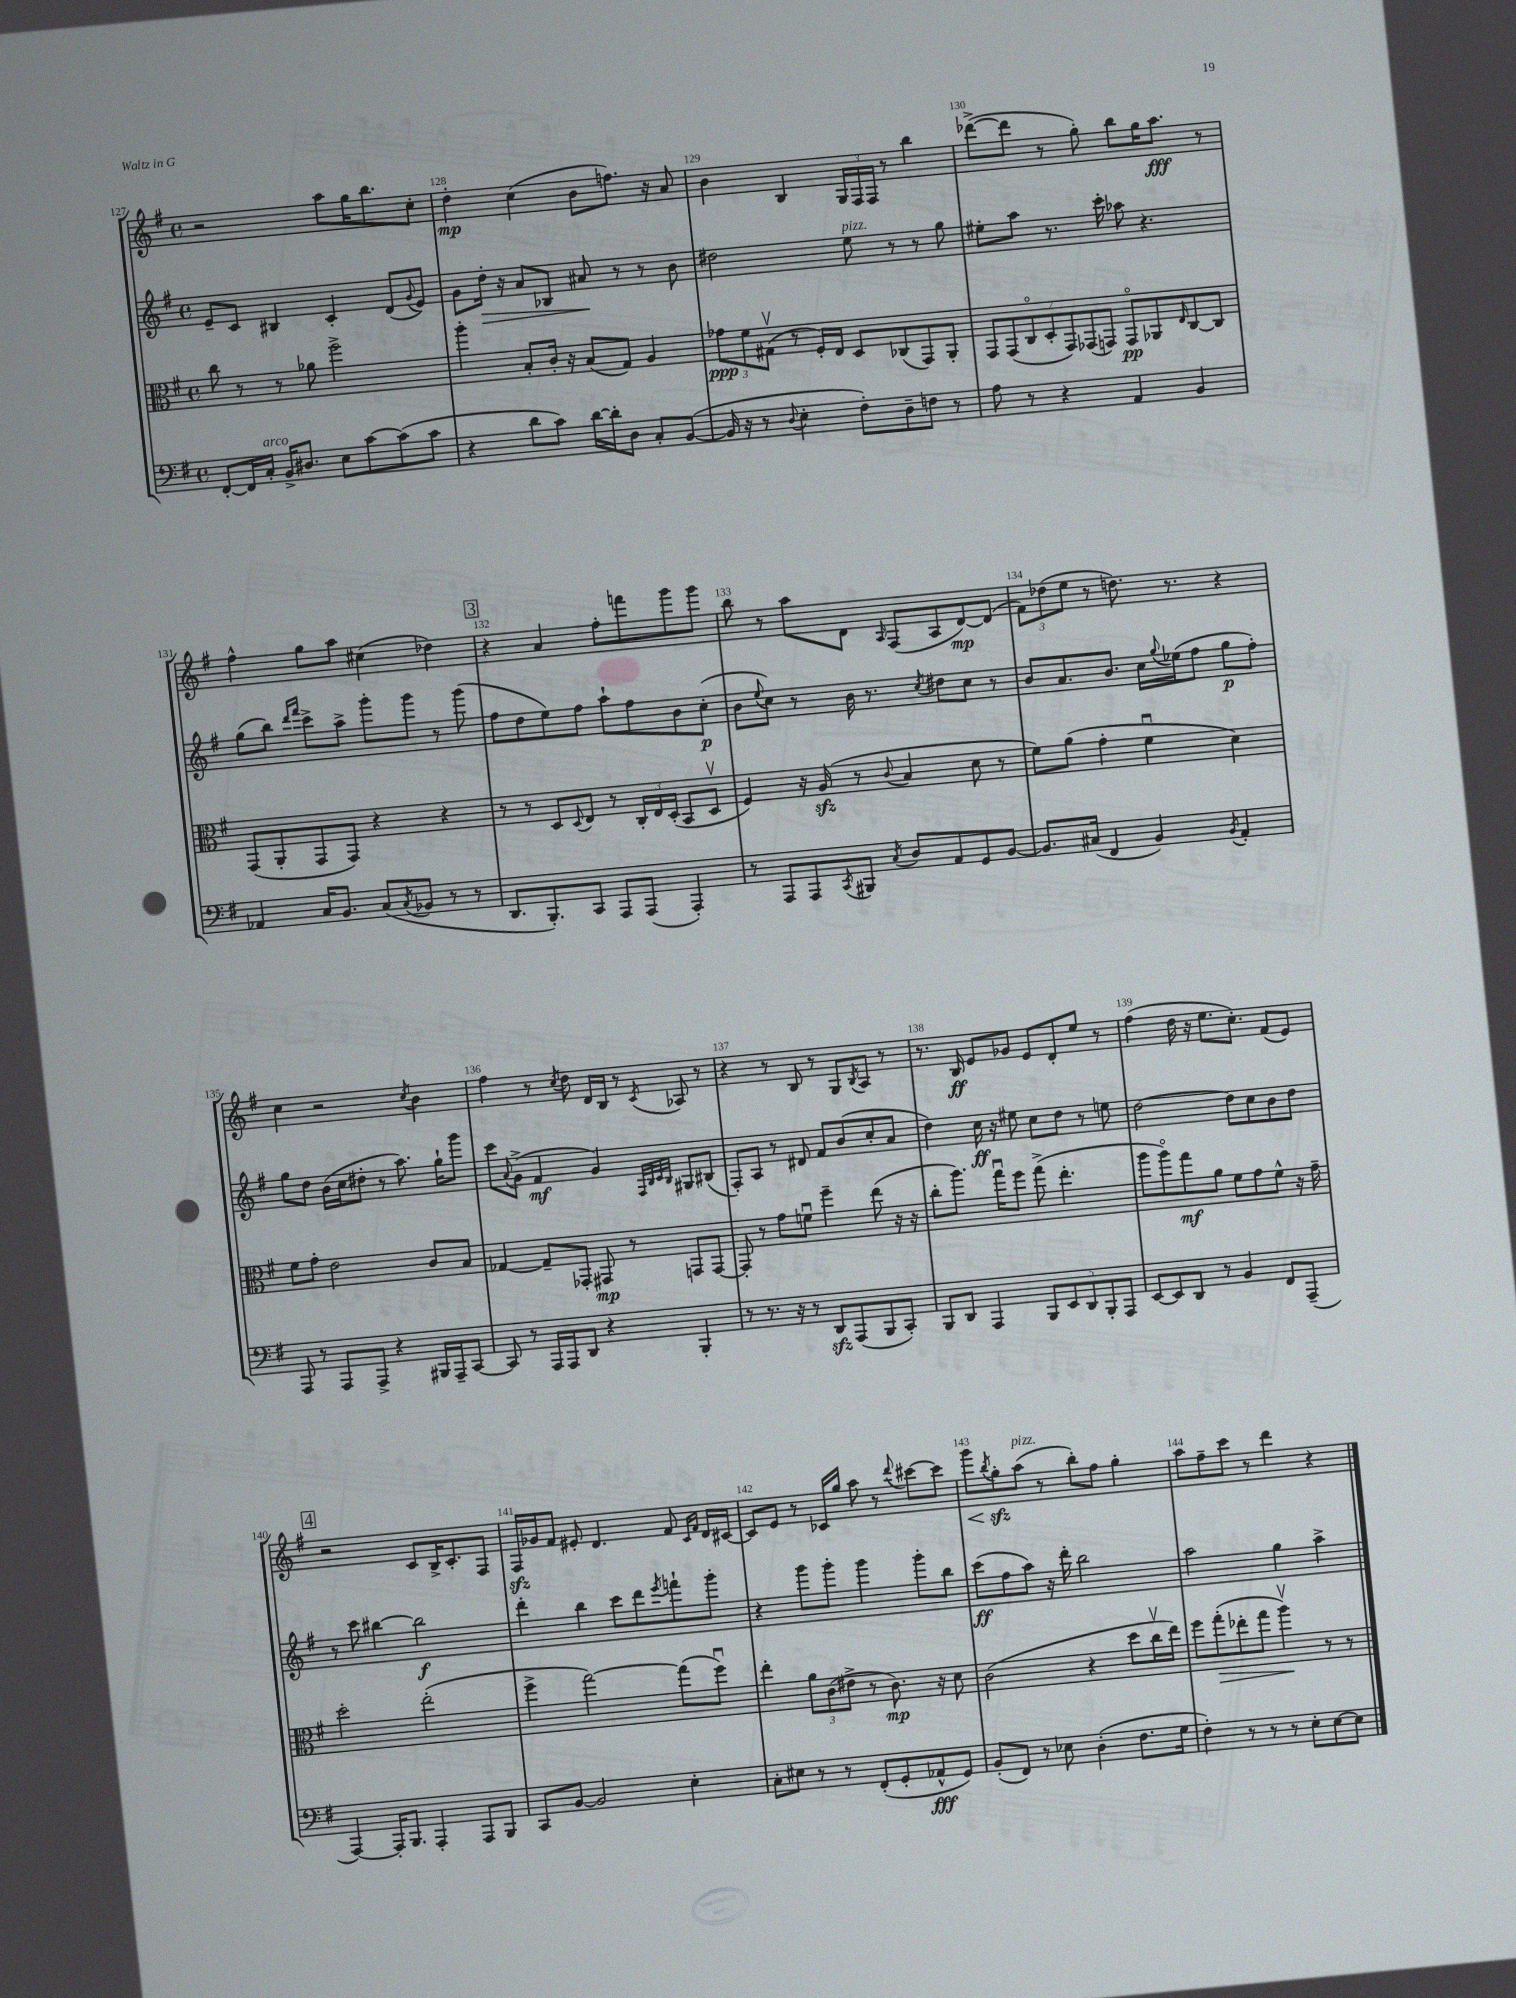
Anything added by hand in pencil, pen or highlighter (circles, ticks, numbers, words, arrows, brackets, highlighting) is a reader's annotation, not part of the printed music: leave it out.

**kern	**kern	**kern	**kern
*staff4	*staff3	*staff2	*staff1
*clefF4	*clefC3	*clefG2	*clefG2
*k[f#]	*k[f#]	*k[f#]	*k[f#]
*M4/4	*M4/4	*M4/4	*M4/4
*met(c)	*met(c)	*met(c)	*met(c)
[8FF#'/L	8cc\	8e~/L	2r
16FF#/]L	8r	8c/J	.
16C'/JJ	.	.	.
16BB^/LK	8r	4B#/	.
8.D#/J	.	.	.
.	8a-\	.	.
8E\L	2ff#^\	4c'/	8aa\L
[8c\	.	.	16gg\K
.	.	.	8.bb\
(8c\]	.	(8d/L	.
.	.	8qqg/	.
8c\J	.	8e/J)	8cc'\J
=	=	=	=
4r	4aa'\	8g\L	4dd'\
.	.	16dd'\Jk	.
.	.	16r	.
8d\L	8B'/L	8a/L	(4cc\
8c\J)	16c'/Jk	8B-/J	.
.	16r	.	.
[16d\LL	(8B/L	8a#/	8b\L
16d'\]J	.	.	.
8D\J	8G/J)	8r	8.ff\J)
8C'/L	4A/	8r	.
.	.	.	16r
([8BB/J	.	8b\	8a/
=	=	=	=
16BB/]	12g-\L	2dd#\	4b\
16r	.	.	.
.	12f#\	.	.
8r	.	.	.
.	(12G#v\J	.	.
8qqD/	.	.	.
4E'\	8r	.	4B/
.	16F#'/LL)	.	.
.	16E/JJ	.	.
8F#'\L)	8D/L	8ee\	24G/LL
.	.	.	24F#/
.	.	.	24F#/JJ
8D~\	(8C-/	8r	8r
8F\J	8GG/)	8r	4bb\
8r	8AA'/J	8gg\	.
=	=	=	=
8A\	14GG/L	8ee#'\L	([8ddd-^\L
.	(14GG/	.	.
8r	.	8aa\J	8ddd-\]J
.	14Co/	.	.
.	14D'/	.	.
4r	.	8.r	8r
.	14GG/)	.	.
.	(14GG-/	.	.
.	.	.	8gg'\)
.	14GG/J)	.	.
.	.	16ccc'\	.
4AA/	8GGo/L	8aa-\	8bb\L
.	8AA-/	4.r	16gg\K
.	.	.	8.aa\J
.	16qqE/	.	.
4BB/	[8C/	.	.
.	8C/]J	.	8r
=	=	=	=
4AA-/	(8GG/L	(8gg\L	4ff#^^\
.	8AA'/	8bb\J)	.
.	.	16qqddd/LL	.
.	.	16qqfff#/JJ	.
16C/LK	8GG/	8ccc^\L	8gg\L
8.BB/J	.	.	.
.	8GG/J)	8aa^\J	8aa\J
(8C/L	4r	8ggg'\L	(4cc#\
8qC/	.	.	.
8BB-/J	.	8ggg\J	.
8r	4r	8r	4dd-\)
8r	.	(8ggg\	.
=	=	=	=
8.DD/L	8r	8ff#\L	4r
.	8r	8dd\	.
8.BBB'/)	.	.	.
.	8D/L	8ee\)	4a/
.	8qqD/	.	.
8CC/J	8E/J	8ff#\J	.
8AAA/L	8r	8aa`\L	8ff#'\L
(8AAA/J	24C'/LL	8ff#\	8fff\
.	24E/	.	.
.	(24D'/JJ	.	.
4AAA'/)	8BB/L	8b\	8ggg\
.	8Dv/J	(8cc'\J	8ggg\J
=	=	=	=
8r	4F#/)	8b\L	8bb\
.	.	8qqee/	.
8AAA/L	.	8cc\J)	8r
8AAA/	16r	8r	8aa\L
.	(16A/	.	.
8qCC/	.	.	.
8BBB#/J	8r	16b\	8d\J
.	.	8.r	.
8qC/	8qqc/	.	16qqA/
8D/L	4B/	.	(8F#/L
.	.	8qcc/	.
8AA/	.	8dd#\L	8A/
8GG/	8d\	8cc\J	[8d/)
[8BB/J	8r	8r	(8d/]J
=	=	=	=
8.BB/]L	8f#\L)	8b/L	12f#\L)
.	.	.	(12dd-\
.	(8a\J	8.a/	.
.	.	.	12ee\J
(16C#/Jk	.	.	.
4FF#/	4g'\	.	8r
.	.	8.b/J	.
.	.	.	8.dd\)
4BB/)	4f#u\	16cc\LL	.
.	.	8qqgg/	.
.	.	(16ee-\J	8.r
.	.	8ff#\J	.
8qBB/	.	.	.
4AA'/	4d\)	8gg\L	4r
.	.	8ff#'\J)	.
=	=	=	=
8AAA/	8f#\L	8gg\L	4cc\
8r	8g'\J	8dd\J	.
8AAA/L	2e\	(16b\LL	2r
.	.	16cc\J	.
8AAA^/J	.	8dd#'\J	.
4r	.	8r	.
.	.	8.aa\)	.
.	.	.	8qcc/
16BBB#/LL	8c/L	.	4b\
16AAA~/J	.	16gg`\LK	.
[8CC/J	8B/J	8ggg\J	.
=	=	=	=
8CC/]	[4G-/	8ccc\L	4ff#\
.	.	8qqa/	.
8r	.	(8g^\J	.
16AAA/LL	8G-~/]L	4f#/	8r
16AAA/J	.	.	.
.	.	.	8qcc/
8DD/J	8GG-'/J	.	8dd\
4r	8GG#/	4g/)	16d/LL
.	.	.	16B/JJ
.	8r	.	8r
.	.	32qqF#/LLL	.
.	.	32qqB/	.
.	.	32qqc/	.
.	.	32qqB/JJJ	8qc/
4BBB'/	8GG/L	8G#/L	8A-/
.	[8GG/J	(8B#/J	8r
=	=	=	=
8r	8GG'/]	8F#'/L)	4r
8.r	8r	8A/J	.
.	8g\L	8r	8r
16r	.	.	.
8r	8fu\J	8d#/	8B/
8DD/L	4ff#~\	8f#/L	8r
(8AAA/	.	(8b/	8G/L
.	.	.	8qB/
8BBB/	(8ee\	8cc'/	8A/J
8CC'/J)	16r	8a/J	8r
.	16r	.	.
=	=	=	=
8BBB/L	8cc'\L	4dd\)	8.r
8DD/J	8.aa\J)	.	.
.	.	.	16B/
4AAA/	.	16cc\	8e/L
.	16ggu\LK	16r	.
.	8ff#\J	8ee#\	8g-/J
10BBB/L	(8gg^\	8cc\L	8e/L
10EE/	.	.	.
.	4.ee'\	8dd\J	8d'/
10DD/	.	.	.
.	.	8r	8ee/J
10BBB'/	.	.	.
.	.	8ee\	8r
10AAA/J	.	.	.
=	=	=	=
[8EE/L	8aa\L	[2dd\	(4ff#\
8EE/]	8aao\)	.	.
8DD/J	8gg\	.	16dd\
.	.	.	16r
8r	8a\J	.	8.ee\L
4BB/	8f#\L	8dd\]L	.
.	.	.	8.cc'\J)
.	8g\	8cc\	.
8FF#/L	8f#^^\J	8b\	(8f#/L
(8AAA~/J	16r	8dd\J	8e/J)
.	16g~\	.	.
=	=	=	=
[4AAA/)	2dd'\	8r	2r
.	.	8ccc\	.
16AAA'/]LK	.	[4bb#\	.
8.BBB/J	.	.	.
4AAA'/	(2ee'\	2bb#\]	8c/L
.	.	.	16B^/K
.	.	.	8.c'/
8AAA/L	.	.	.
8BBB/J	.	.	8F#/J
=	=	=	=
8CC/L	4ff#^\	4ddd'\	16F#/LL
.	.	.	16g-/J
[8BB/J	.	.	8f#/J
2BB/]	[2gg\)	4bb\	8e#'/
.	.	.	4.d/
.	.	8ccc\L	.
.	.	8ddd\	.
.	.	8qeee/	.
4E'\	(8gg\]L	8fff`\	8f#/
.	.	.	16qqc/LL
.	.	.	16qqf#/JJ
.	8ff#u\J)	8ggg'\J	16d/LL
.	.	.	[16c#/JJ
=	=	=	=
8C'\L	4ee'\	4r	8c#/]L
8E#\J	.	.	8e/J
8r	12a\L	8ggg\L	8r
.	(12c\	.	.
8r	.	8ggg'\J	16c-/LL
.	12e#^\J	.	.
.	.	.	16gg/JJ
(8FF#'/L	8r	4ggg\	8aa\
8GG'/	8.c\)	.	8r
.	.	.	8qqddd/
8AA-^^/	.	8ggg'\L	[8ccc#\L
.	16r	.	.
8GG/J)	8d\	8bb\J	8ccc#\]J
=	=	=	=
(8BB'/L	(2c\	(8ccc\L	8ggg\L
.	.	.	8qbb/
8FF#/J)	.	8ff#\	8gg'\
8r	.	8aa\J)	(8aa\J
8E-\	.	16r	8r
.	.	16ddd'\	.
(4D'\	4r	2bb\	8bb'\L)
.	.	.	8ff#\J
8.F#\L	8dd\L	.	4gg'\
.	16ccv\L	.	.
16G\Jk	16ee\JJ)	.	.
=	=	=	=
4F#'\)	8ff#\L	2aa\	8aa\L
.	(8gg'\	.	8ff#~\
8r	8ee-'\	.	8ccc\J
8r	8gg\J	.	8r
8r	4aav\)	4gg\	4ddd\
8E'\L	.	.	.
[8E\	8r	4aa^\	4r
8E\]J	8r	.	.
==	==	==	==
*-	*-	*-	*-
